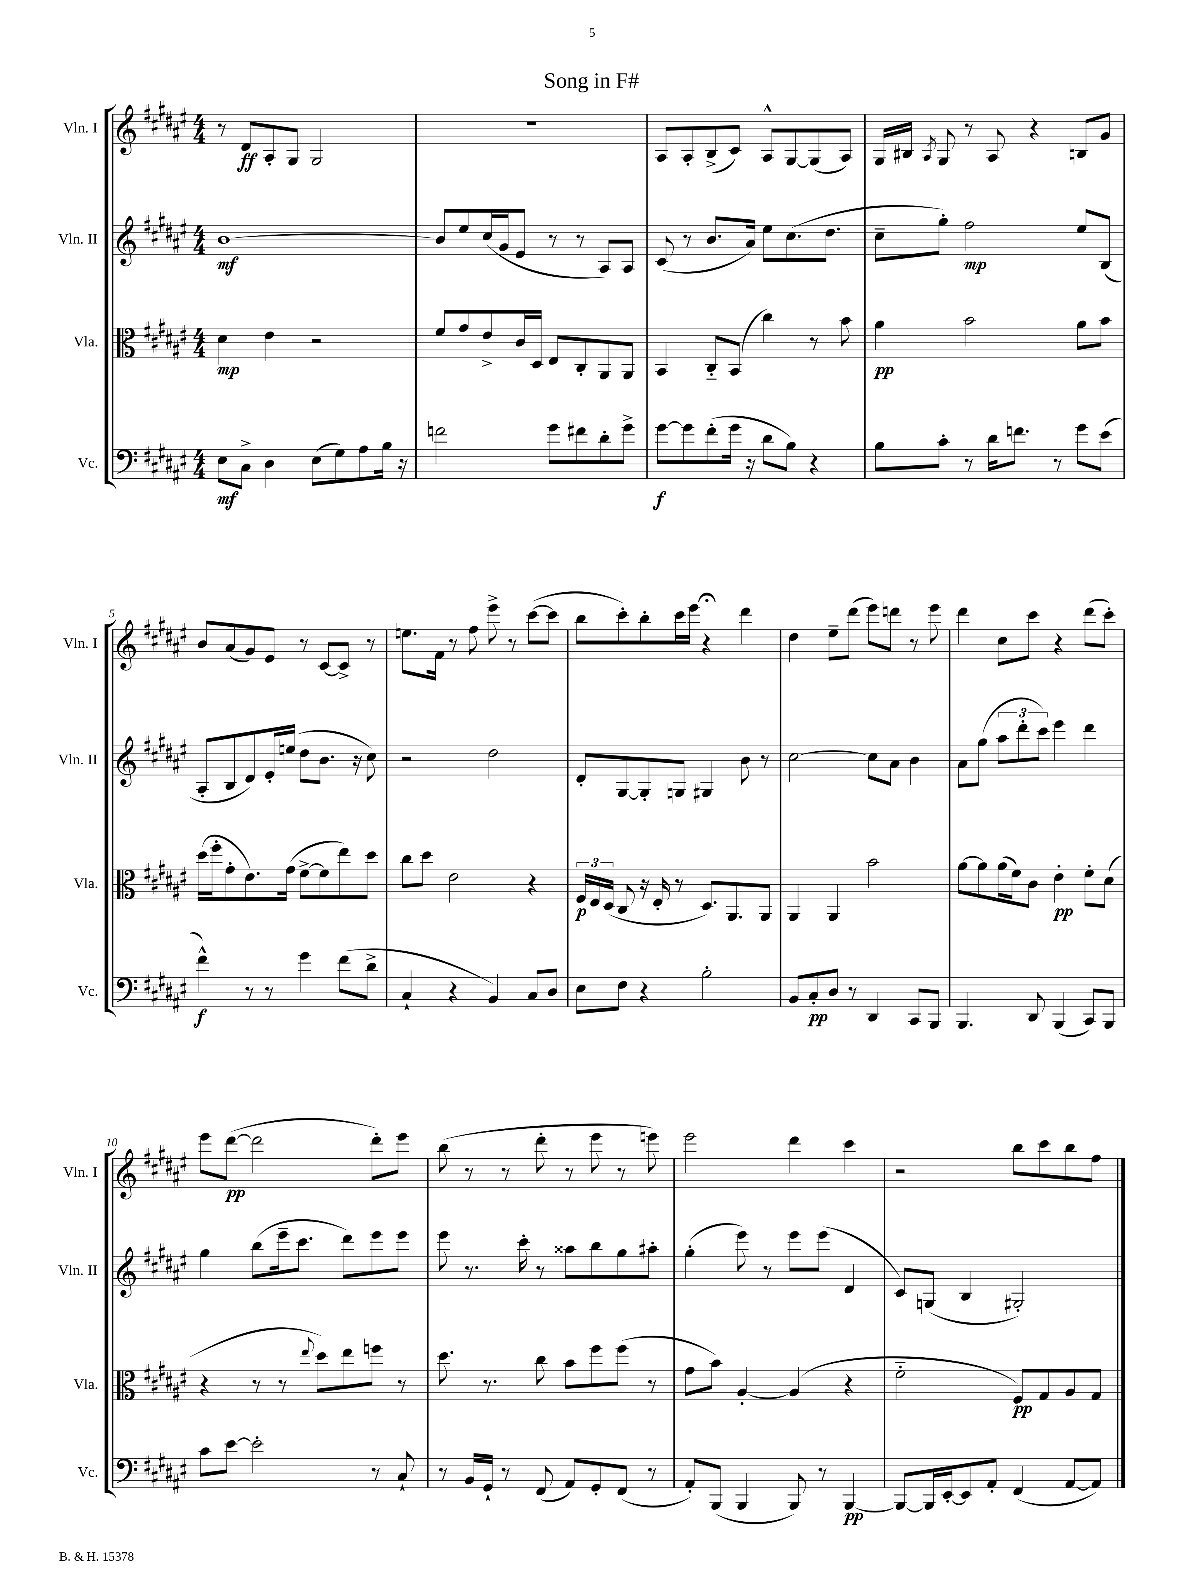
\header { title = "Song in F#" }
<<
\new StaffGroup <<
\new Staff = "s0" \with { instrumentName = "Vln. I" shortInstrumentName = "Vln. I" } {
    \clef treble \key fis \major \numericTimeSignature \time 4/4
    \autoBeamOff r8 dis'8[\ff ais8-. gis8] gis2 |
    R1 |
    ais8[ ais8-. b8->( cis'8]) ais8[-^ gis8~ gis8( ais8]) |
    gis16[ bis16] \acciaccatura { ais8 } gis8 r8 ais8 r4 b8[ gis'8] |
    b'8[ ais'8( gis'8) eis'8] r8 cis'8[~ cis'8]-> r8 |
    e''8.[ fis'16] r8 fis''8 eis'''8-> r8 cis'''8[~( cis'''8] |
    b''8[ cis'''8-.) b''8-. cis'''16 eis'''16] r4\fermata dis'''4 |
    dis''4 eis''8[-- dis'''8]( eis'''8[) d'''8] r8 eis'''8 |
    dis'''4 cis''8[ cis'''8] r4 dis'''8[( cis'''8]-.) |
    eis'''8[ dis'''8]~\pp( dis'''2 dis'''8[-.) eis'''8] |
    b''8( r8 r8 dis'''8-. r8 eis'''8 r8 e'''8) |
    eis'''2 dis'''4 cis'''4 |
    r2 b''8[ cis'''8 b''8 fis''8] \bar "|." |
}
\new Staff = "s1" \with { instrumentName = "Vln. II" shortInstrumentName = "Vln. II" } {
    \clef treble \key fis \major \numericTimeSignature \time 4/4
    \autoBeamOff b'1~\mf |
    b'8[ eis''8 cis''16( gis'16 eis'8] r8 r8 ais8[) ais8] |
    cis'8( r8 b'8.[ ais'16]) eis''8[ cis''8.( dis''8.] |
    cis''8[-- gis''8]-.) fis''2\mp eis''8[ b8]( |
    ais8[-. b8 dis'8) eis'16-. e''16]( dis''8[ b'8.] r16 cis''8) |
    r2 dis''2 |
    dis'8[-. gis8~ gis8-. g8] gis4 b'8 r8 |
    cis''2~ cis''8[ ais'8] b'4 |
    ais'8[ gis''8]( \tuplet 3/2 { ais''8[ dis'''8-. cis'''8]) } eis'''4 dis'''4 |
    gis''4 b''8[( eis'''16-- cis'''8.] dis'''8[) eis'''8 eis'''8] |
    eis'''8 r8. cis'''16-. r8 aisis''8[ b''8 gis''8 ais''8]-. |
    gis''4-.( eis'''8) r8 eis'''8[ eis'''8]( dis'4 |
    cis'8[) g8]( b4 gis2-.) \bar "|." |
}
\new Staff = "s2" \with { instrumentName = "Vla." shortInstrumentName = "Vla." } {
    \clef alto \key fis \major \numericTimeSignature \time 4/4
    \autoBeamOff dis'4\mp eis'4 r2 |
    fis'8[ gis'8 eis'8-> cis'16 dis16] eis8[ cis8-. ais,8 ais,8] |
    b,4 cis8[-_ b,8]( cis''4) r8 b'8 |
    ais'4\pp b'2 ais'8[ b'8] |
    dis''16[( fis''16-. gis'8-. eis'8.) gis'16]( fis'8[~-> fis'8 eis''8) dis''8] |
    cis''8[ dis''8] eis'2 r4 |
    \tuplet 3/2 { fis16[\p eis16 dis16]( } cis8 r16 eis16-. r8 dis8.[) ais,8. ais,8] |
    ais,4 ais,4 b'2 |
    ais'8[~ ais'8 ais'16( fis'16) cis'8] eis'4-.\pp fis'8[-. dis'8]( |
    r4 r8 r8 \appoggiatura { eis''8 } dis''8[) eis''8 f''8] r8 |
    dis''8. r8. cis''8 b'8[ fis''8 fis''8]( r8 |
    gis'8[ b'8]) ais4~-. ais4( r4 |
    fis'2-_ fis8[\pp) gis8 ais8 gis8] \bar "|." |
}
\new Staff = "s3" \with { instrumentName = "Vc." shortInstrumentName = "Vc." } {
    \clef bass \key fis \major \numericTimeSignature \time 4/4
    \autoBeamOff eis8[\mf cis8]-> dis4 eis8[( gis8) ais8 b16] r16 |
    f'2 gis'8[ fis'8 dis'8-. gis'8]-> |
    gis'8[~\f gis'8 fis'8-.( gis'16] r16 dis'8[ b8]) r4 |
    b8[ cis'8]-. r8 dis'16[ f'8.] r8 gis'8[ eis'8]( |
    fis'4-^\f) r8 r8 gis'4 fis'8[( dis'8]-> |
    cis4-! r4 b,4) cis8[ dis8] |
    eis8[ fis8] r4 b2-. |
    b,8[ cis8-.\pp dis8] r8 dis,4 cis,8[ b,,8] |
    b,,4. dis,8 b,,4( cis,8[) b,,8] |
    cis'8[ eis'8]~ eis'2-. r8 cis8-! |
    r8 b,16[ gis,16]-! r8 fis,8( ais,8[) gis,8-. fis,8]( r8 |
    ais,8[-.) b,,8]( b,,4 b,,8) r8 b,,4~\pp |
    b,,8[~ b,,16 eis,16~-. eis,8 ais,8]-. fis,4( ais,8[~ ais,8]) \bar "|." |
}
>>
>>
